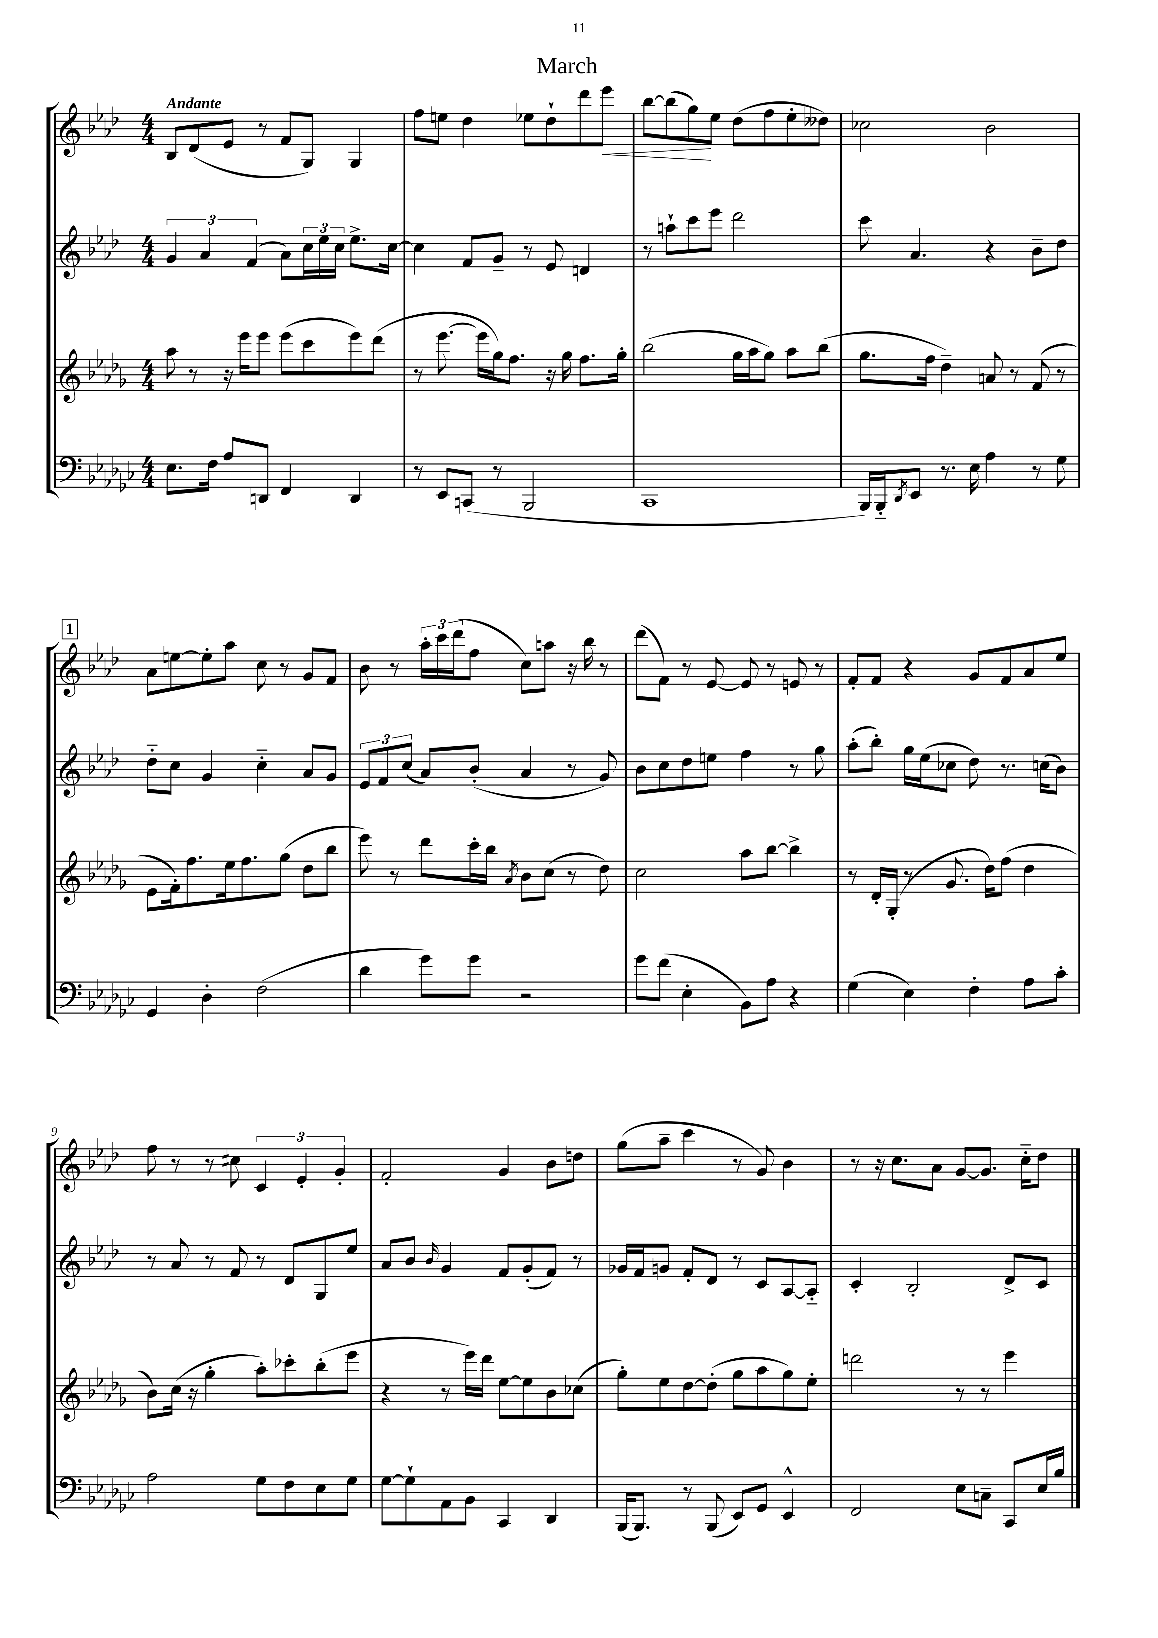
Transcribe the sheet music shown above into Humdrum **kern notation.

**kern	**kern	**kern	**kern
*staff4	*staff3	*staff2	*staff1
*clefF4	*clefG2	*clefG2	*clefG2
*k[b-e-a-d-g-c-]	*k[b-e-a-d-g-]	*k[b-e-a-d-]	*k[b-e-a-d-]
*M4/4	*M4/4	*M4/4	*M4/4
8.E-	8aa-	6g	8B-
.	8r	.	(8d-
.	.	6a-	.
16F	.	.	.
8A-	16r	.	8e-
.	16eee-	.	.
.	.	(6f	.
8DD	8eee-	.	8r
4FF	(8eee-	8a-)	8f
.	8ccc	24cc	8G)
.	.	24ee-	.
.	.	24cc	.
4DD	8eee-)	8.ee-^	4G
.	(8ddd-	.	.
.	.	[16cc	.
=	=	=	=
8r	8r	4cc]	8ff
8EE-	[8.eee-	.	8ee
(8CC	.	8f	4dd-
.	16eee-]	.	.
8r	16gg-)	8g~	.
.	8.ff	.	.
2BBB-	.	8r	8ee-
.	16r	8e-	8dd-`
.	16gg-	.	.
.	8.ff	4d	8ddd-
.	.	.	8eee-
.	16gg-'	.	.
=	=	=	=
1CC-	(2bb-	8r	[8bb-
.	.	8aa`	(8bb-]
.	.	8ccc	8gg)
.	.	8eee-	8ee-
.	16gg-	2ddd-	(8dd-
.	16aa-	.	.
.	8gg-)	.	8ff
.	8aa-	.	8ee-'
.	(8bb-	.	8dd--)
=	=	=	=
16BBB-)	8.gg-	8ccc	2cc-
16BBB-'~	.	.	.
8qDD-	.	.	.
8EE-	.	4.a-	.
.	16ff	.	.
8.r	4dd-~)	.	.
16E-	.	.	.
4A-	8a	4r	2b-
.	8r	.	.
8r	(8f	8b-~	.
8G-	8r	8dd-	.
=	=	=	=
4GG-	8e-	8dd-'~	8a-
.	16f')	8cc	[8ee
.	8.ff	.	.
4D-'	.	4g	8ee']
.	16ee-	.	8aa-
.	8.ff	.	.
(2F	.	4cc'~	8cc
.	(8gg-	.	8r
.	8dd-	8a-	8g
.	8bb-	8g	8f
=	=	=	=
4d-	8eee-)	12e-	8b-
.	.	12f	.
.	8r	.	8r
.	.	(12cc	.
8g-)	8ddd-	8a-)	24aa-'
.	.	.	24ccc
.	.	.	(24ddd-
8g-	16ccc'	(8b-'	8ff
.	16bb-	.	.
.	8qa-	.	.
2r	8b-	4a-	8cc)
.	(8cc	.	8aa
.	8r	8r	16r
.	.	.	16bb-
.	8dd-)	8g)	8r
=	=	=	=
8g-	2cc	8b-	(8ddd-
(8f	.	8cc	8f)
4E-'	.	8dd-	8r
.	.	8ee	[8e-
8BB-)	8aa-	4ff	8e-]
8A-	[8bb-	.	8r
4r	4bb-^]	8r	8e
.	.	8gg	8r
=	=	=	=
(4G-	8r	(8aa-'	8f'
.	16d-'	8bb-')	8f
.	(16G-'	.	.
4E-)	8r	16gg	4r
.	.	(16ee-	.
.	8.g-	8cc-	.
4F'	.	8dd-)	8g
.	16dd-)	.	.
.	(8ff	8.r	8f
8A-	4dd-	.	8a-
.	.	(16cc	.
8c-'	.	8b-)	8ee-
=	=	=	=
2A-	8b-)	8r	8ff
.	(16cc	8a-	8r
.	16r	.	.
.	4gg-'	8r	8r
.	.	8f	8cc#
8G-	8aa-')	8r	6c
8F	8ccc-'	8d-	.
.	.	.	6e-'
8E-	(8bb-'	8G	.
.	.	.	6g'
8G-	8eee-	8ee-	.
=	=	=	=
[8G-	4r	8a-	2f'
8G-`]	.	8b-	.
.	.	16qqb-	.
8AA-	8r	4g	.
8BB-	16eee-)	.	.
.	16ddd-	.	.
4CC-	[8ee-	8f	4g
.	8ee-]	(8g'	.
4DD-	8b-	8f)	8b-
.	(8cc-	8r	8dd
=	=	=	=
(16BBB-	8gg-')	16g-	(8gg
8.BBB-)	.	16f	.
.	8ee-	8g	8aa-~
8r	[8dd-	8f'	4ccc
(8BBB-	(8dd-']	8d-	.
8EE-)	8gg-	8r	8r
8GG-	8aa-	8c	8g)
4EE-^^	8gg-)	[8A-	4b-
.	8ee-'	8A-'~]	.
=	=	=	=
2FF	2ddd	4c'	8r
.	.	.	16r
.	.	.	8.cc
.	.	2B-'	.
.	.	.	8a-
8E-	8r	.	[8g
8C~	8r	.	8.g]
8CC-	4eee-	8d-^	.
.	.	.	16cc'~
16E-	.	8c	8dd-
16B-	.	.	.
==	==	==	==
*-	*-	*-	*-
